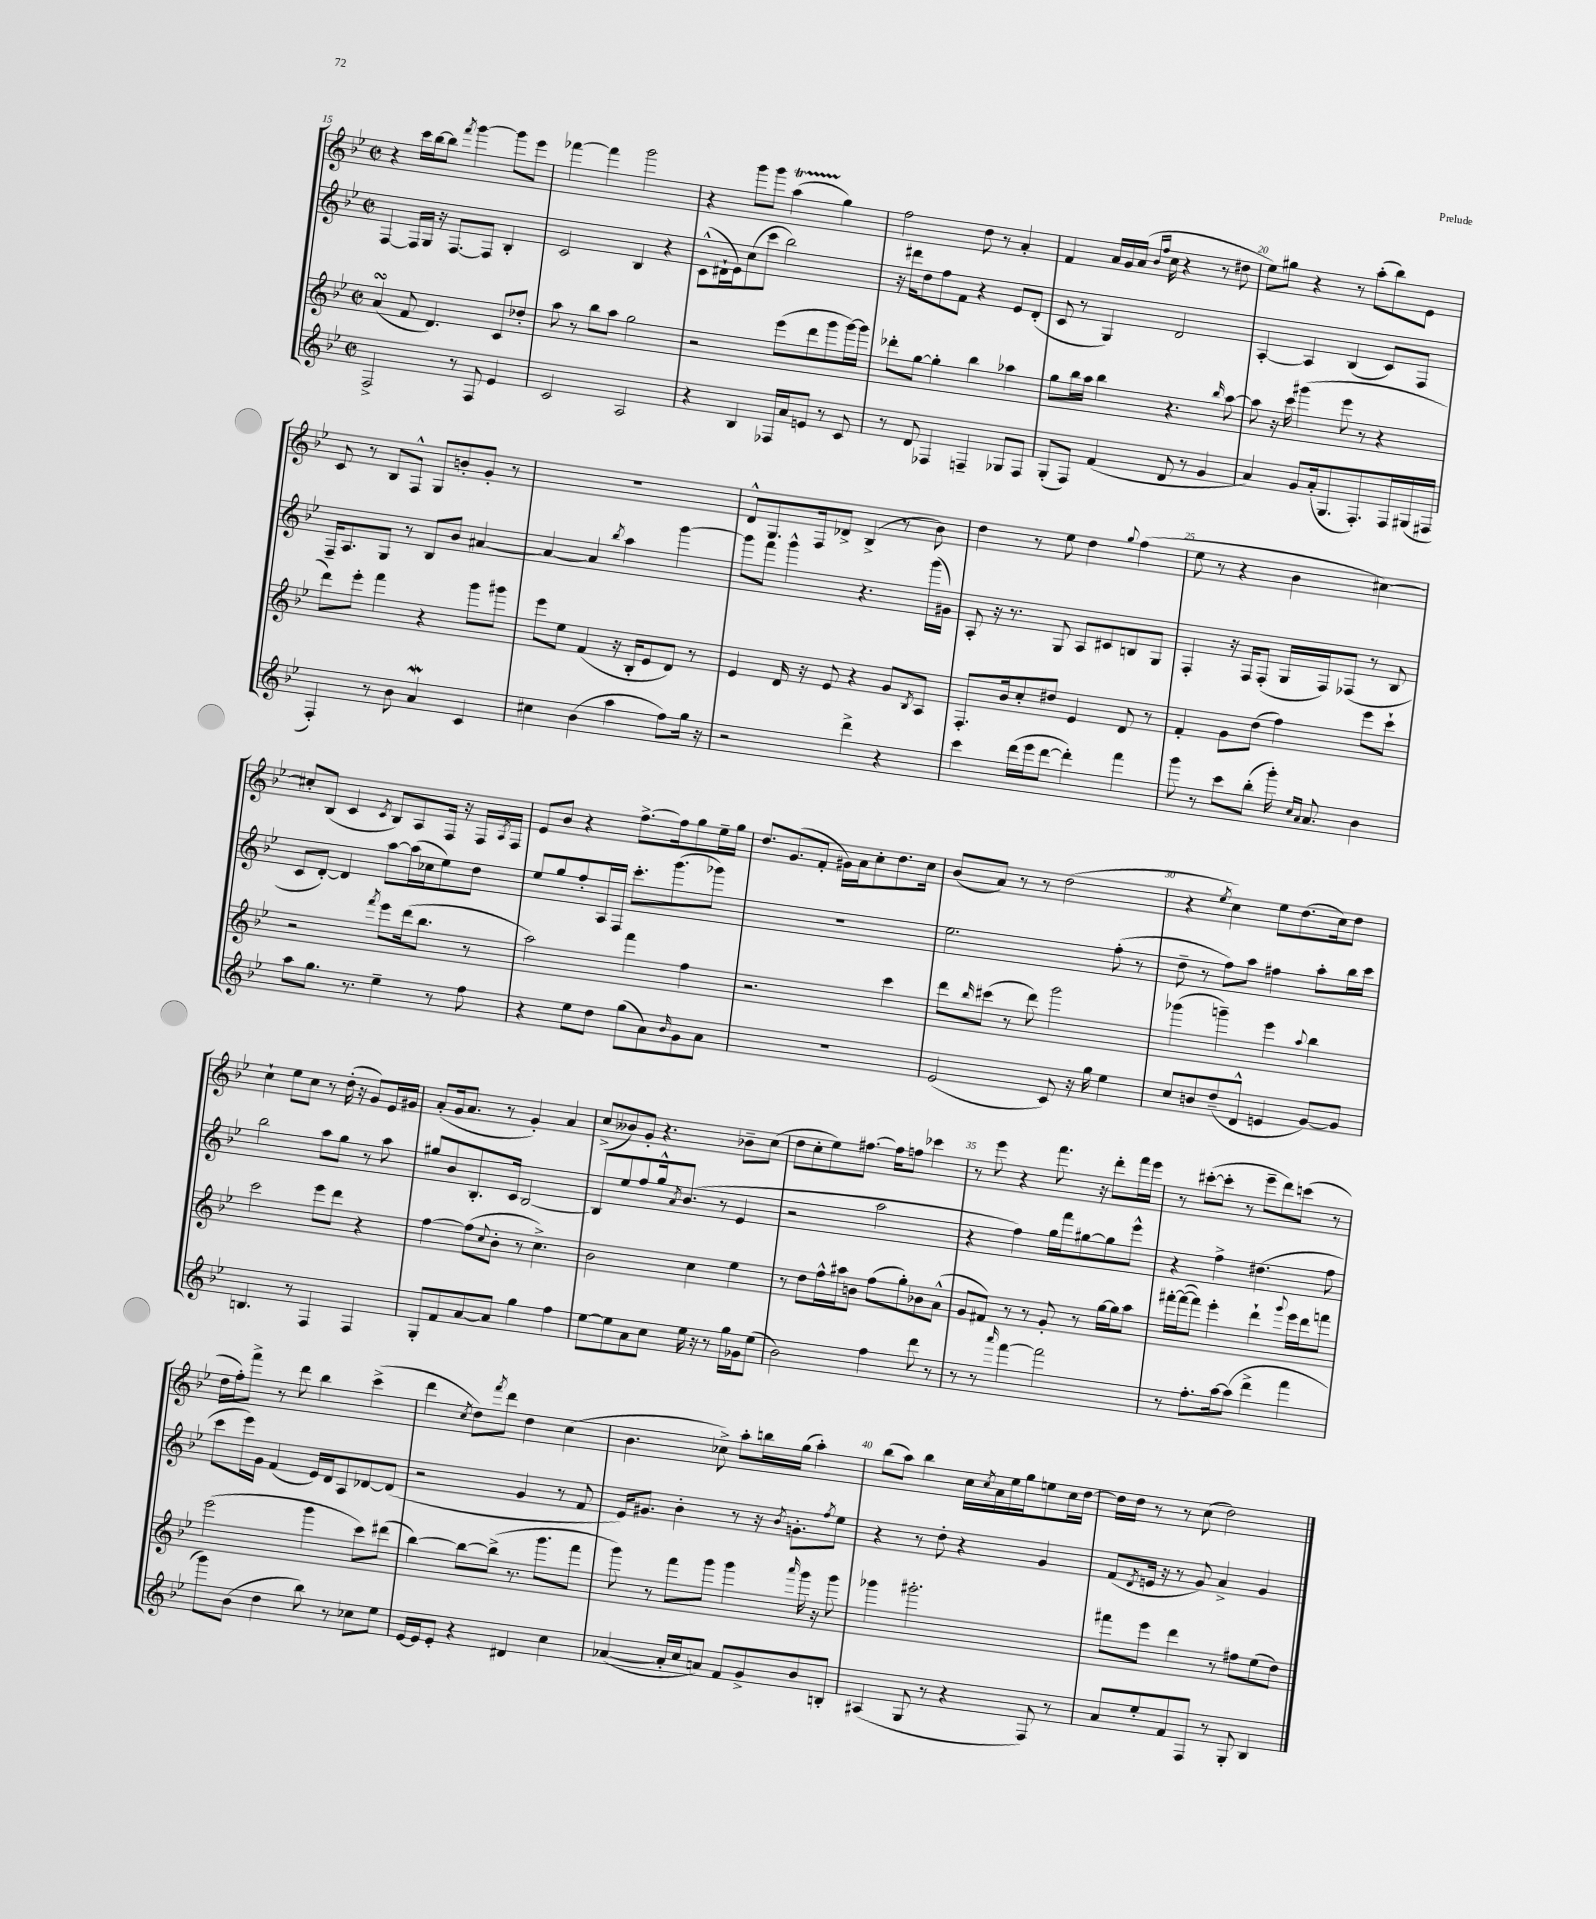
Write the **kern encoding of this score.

**kern	**kern	**kern	**kern
*staff4	*staff3	*staff2	*staff1
*clefG2	*clefG2	*clefG2	*clefG2
*k[b-e-]	*k[b-e-]	*k[b-e-]	*k[b-e-]
*M2/2	*M2/2	*M2/2	*M2/2
*met(c|)	*met(c|)	*met(c|)	*met(c|)
2F^/	(4a/	[4F/	4r
.	8f/	16F/]LL	16ccc\LL
.	.	16G/JJ	[16bb-\J
.	4.d/)	16r	8bb-\]J
.	.	[8.F/L	.
.	.	.	8qfff/
8r	.	.	[4ggg\
8F/	.	8F/]J	.
4e-/	8c/L	4B-'/	8ggg\]L
.	8dd-'/J	.	8eee-\J
=	=	=	=
2c/	8aa\	2c/	[4fff-\
.	8r	.	.
.	8bb-\L	.	4fff-\]
.	8aa\J	.	.
2A/	2gg\	4B-/	2ggg\
.	.	4r	.
=	=	=	=
4r	2r	(8c^^\L	4r
.	.	16d#`\L	.
.	.	16e-\J)	.
4B-/	.	(8cc\	8ggg\L
.	.	8ccc\J	8ggg\J
16F-/LL	(8eee-\L	2bb-\)	(4aa\
16a/J	.	.	.
8e/J	8ddd\	.	.
8r	8ggg\	.	4gg\)
8c/	[16ggg\L)	.	.
.	16ggg\]JJ	.	.
=	=	=	=
8r	8ddd-'\L	16r	2ff\
.	.	16ddd#\LK	.
8d/	[8gg\J	8dd\	.
4F-/	4gg'\]	8ff\	.
.	.	8f\J	.
4F~/	4bb-\	4r	8dd\
.	.	.	8r
8G-/L	4aa-\	8e-/L	4a'/
8F/J	.	(8d'/J	.
=	=	=	=
(8G'/L	8gg\L	8c/	4f/
8F/J)	16bb-\L	8r	.
.	16aa\JJ	.	.
(4f/	4bb-\	4G/)	16a/LL
.	.	.	16g/
.	.	.	(16a/JJ
.	.	.	16qqb-/LL
.	.	.	16qqff/JJ
.	.	.	16cc\
8d/	4.r	2d/	4r
8r	.	.	.
4g/	.	.	8r
.	16qqbb-/	.	.
.	[8aa\	.	8dd#\
=	=	=	=
4a/)	8aa\]	[4A'/	8ee-\L)
.	16r	.	8gg#\J
.	16ccc\	.	.
8g/L	(4ggg#\	4A/]	4r
(16a'/k	.	.	.
8.G/	.	.	.
.	8eee-\	(4B-/	8r
8.F'/)	8r	.	(8aa'\L
.	4r	8c/L)	8bb-\)
16F/L	.	.	.
(16G#/	.	8F/J	8e-\J
16F#/JJ	.	.	.
=	=	=	=
4F'/)	8ddd\L)	16F~/LK	8c/
.	.	8.A/	.
.	8eee-'\J	.	8r
8r	4fff\	8G/J	8B-/L
8b-\	.	8r	8F^^/J
4a/	4r	8B-/L	8G/L
.	.	8b-/J	8b'/
4c/	8ggg\L	[4a#/	8g'/J
.	8ggg#\J	.	8r
=	=	=	=
4cc#\	8eee-\L	4a#/_	1r
.	8ee-\J	.	.
(4b-\	(4f/	4a#/]	.
.	.	8qbb-/	.
4aa\	16r	4aa\	.
.	16B-'/LK	.	.
.	8e-/	.	.
8ff\L)	8d/J)	[4ggg\	.
16gg\Jk	8r	.	.
16r	.	.	.
=	=	=	=
2r	4e-/	8ggg\]L	8d^^/L
.	.	8fff\J	8.G/
.	16d/	4ggg^^\	.
.	16r	.	16F/k
.	8e-/	.	8d-^/J
4ddd^\	4r	4.r	(4B-^/
4r	8g/L	.	8r
.	8qB-/	.	.
.	8A/J	(16ggg\LL	8b-\)
.	.	16g#\JJ)	.
=	=	=	=
4ccc\	8.F'/L	8A'/	4dd\
.	.	16r	.
.	16b-/k	8.r	.
(16ddd\LL	8cc'/	.	8r
16eee-\J	.	.	.
[8ddd\J	8dd#/J	8G/	8ee-\
4ddd'\])	4e-/	8A/L	4dd\
.	.	8c#/	.
.	.	.	8qqgg/
4fff\	8d/	8B/	(4ff\
.	8r	8G/J	.
=	=	=	=
8ggg\	4f'/	4F'/	8ee-\
8r	.	.	8r
8ccc\L	8g\L	16r	4r
.	.	16F/LK	.
(8bb-'\J	(8dd\J	(8F'/J	.
16ggg'\)	4ff\)	16G/LL	4b-\
16qqcc/LL	.	.	.
16qqa/JJ	.	.	.
8.a/	.	16F/J)	.
.	.	(8F-/J	.
4b-\	8eee-\L	8r	[4cc#\)
.	8ccc`\J	8B-/	.
=	=	=	=
8aa\L	2r	8c/L	8cc#'/]L
8.gg\J	.	[8d'/J)	(8B-/J
.	.	4d/]	4c/
8.r	.	.	.
.	8qfff/	.	8qc/
4ee-~\	8eee-\L	[8aa\L	8B-/L)
.	(16ddd\k	(16aa\]L	8A/
.	8.bb-\J	16cc-\J	.
8r	.	8ee-\)	16F/Jk
.	.	.	16r
8ff\	8r	8dd\J	16F/LL
.	.	.	8qA/
.	.	.	16F/JJ
=	=	=	=
4r	2aa\)	8ee-/L	8e-/L
.	.	8gg/	8b-/J
8ee-\L	.	8ff'/	4r
8dd\J	.	16A/L	.
.	.	16F/JJ	.
(8gg\L	4fff\	8.ccc'\L	[8.ff^\L
8a\)	.	.	.
.	.	(8.ggg\	16ff\]k
16qqb-/	.	.	.
8g\	4ff\	.	8gg\
8a\J	.	8ggg-\J)	16ee-~\L
.	.	.	16gg\JJ
=	=	=	=
1r	2.r	1r	8.dd/L
.	.	.	(8.g/
.	.	.	8f'/J
.	.	.	16g#\LL)
.	.	.	16a\J
.	.	.	8cc'\
.	4ccc\	.	8.dd\
.	.	.	16cc\Jk
=	=	=	=
(2e-/	8ddd\L	2.ee-\	(8b-/L
.	16qqbb-/	.	.
.	(8ccc#\J	.	8a/J)
.	8r	.	8r
.	8ddd\)	.	8r
8c/)	2ggg\	.	(2dd\
16r	.	.	.
16gg\	.	.	.
4ee-\	.	(8ff'\	.
.	.	8r	.
=	=	=	=
8cc/L	(4ggg-\	8dd~\	4r
8b/	.	8r	.
.	.	.	8qee-/
(8dd~/	4ggg~\)	8ff\L)	4cc\)
8d^^/J	.	8aa\J	.
4e/	4eee-\	4ff#\	8ee-\L
.	.	.	(8.dd\
.	8qqaa/	.	.
[8g/L)	4bb-\	8aa'\L	.
.	.	.	16cc\k)
8g/]J	.	16bb-\L	8dd\J
.	.	16ccc\JJ	.
=	=	=	=
4.B/	2ccc\	2bb-\	4cc`\
.	.	.	8ee-\L
8r	.	.	8cc\J
4F/	8eee-\L	8aa\L	8r
.	8ddd\J	8gg\J	(16dd'\
.	.	.	16r
4F/	4r	8r	8g/L)
.	.	8aa\	16e-/L
.	.	.	16g#/JJ
=	=	=	=
8G'/L	[4ff\	8gg#/L	(8a'/L
8f/	.	8b-/	16g/k
.	.	.	8.a/J
[8a/	(8ff\]L	8.B-'/	.
.	8qqcc/	.	.
8a/]J	8b-'\J	.	8r
.	.	16c/Jk	.
4gg\	8r	[2B-/	4g'/)
.	4.cc^\)	.	.
4ff\	.	.	4a/
=	=	=	=
[8ee-\L	2b-\	8B-/]L	(8cc^/L
8ee-\]	.	8ee-/	8b--/)
8a\	.	8ff/	8g'/J
8cc\J	.	16gg^^/k	4.r
.	.	8qa/	.
.	.	(8.b-/J	.
16ee-\	4cc\	.	.
16r	.	.	.
8r	.	8r	.
16gg\LL	4ee-\	4e-/	8b-~\L
16g-\J	.	.	.
(8ee-\J	.	.	(8cc\J
=	=	=	=
2b-\)	8r	2r	8dd\L
.	8dd\L	.	8cc'\
.	16ff^^\L	.	8ee-\)
.	16aa#\J	.	.
.	8b\J	.	[8.ff#\J
4ff\	(8ff\L	2aa\	.
.	.	.	16ff#\]LK
.	8gg'\)	.	8ff\J
8ddd\	8b-\	.	4ccc-\
8r	(8a^^\J	.	.
=	=	=	=
8r	8g/L	4r	8r
8r	8f#/J)	.	8eee-\
16qqaaa/	.	.	.
[4fff\	8r	4ff\)	4r
.	8r	.	.
2fff\]	8g'/	16gg\LL	8.fff\
.	.	16fff\J	.
.	8r	[8gg#\	.
.	.	.	16r
.	[16gg\LL	8gg#\]	8ddd'\L
.	16gg\]J	.	.
.	8aa\J	8eee-^^\J	16fff\L
.	.	.	16eee-\JJ
=	=	=	=
8r	[16fff#'\LL	4r	8r
.	(16fff#\_J	.	.
8.ff'\L	8fff#\]J)	.	([8ccc#'\L
.	4eee-'\	4ff^\	8ccc#'\]J
[16aa\k	.	.	.
(8aa\]J	.	.	8r
4ddd^\	4ddd`\	(4.dd#\	8eee-~\L
.	.	.	8ddd\)
.	8qqggg/	.	.
4fff\	16eee-\LL	.	(8ccc\J
.	16ddd\J	.	.
.	8fff\J	8ff\	8r
=	=	=	=
8ggg\L)	(2eee-\	8ccc\L	16dd\LL
.	.	.	16ff'\J)
(8b-\J	.	16eee-\L)	8fff^\J
.	.	16g\JJ	.
4dd\	.	(4f/	8r
.	.	.	8ddd\
8bb-\)	4ggg\	16e-/LL)	4bb-\
.	.	16d/J	.
8r	.	8A/	.
8cc-\L	8ccc\L)	[8d-/	(4ccc^\
8ee-\J	(8ddd#\J	(8d-/]J	.
=	=	=	=
[16e-/LL	[4bb-\)	2r	4ddd\
16e-/]J	.	.	.
8e-'/J	.	.	.
.	.	.	8qcc/
4r	8bb-\_L	.	8dd\L)
.	.	.	8qfff/
.	(8bb-^\]J	.	8ddd\J
4d#/	8.r	4g/	4dd\
.	8.ggg\L	.	.
4cc\	.	8r	(4cc\
.	8fff\J	8f/	.
=	=	=	=
([4a-/	8ggg\)	16e-/LK)	4.b-\
.	.	8.g#/J	.
.	8r	.	.
16a-'/]LL	8fff\L	4b-'\	.
16cc/J	.	.	.
8a/J)	8ggg\J	.	8cc-^\)
8f/L	4ggg\	8r	8aa'\L
8g^/	.	16r	16bb\L
.	.	8qb-/	.
.	.	8.g'\L	(16gg\JJ
.	16qqaaa/	.	.
8b-/	16ggg\	.	4aa'\)
.	16r	.	.
.	.	8qff/	.
8B'/J	8ggg\	8ee-\J	.
=	=	=	=
(4A#/	4ggg-\	4r	(8bb-\L
.	.	.	8aa\J)
8G/	2.ggg#'\	8r	4bb-\
8r	.	8dd'\	.
4r	.	4r	16cc\LL
.	.	.	8qcc/
.	.	.	16a\
.	.	.	16ee-\
.	.	.	16gg\J
8F/)	.	4g/	8ee\
8r	.	.	16cc\L
.	.	.	[16dd\JJ
=	=	=	=
8a/L	8fff#\L	(8f/L	16dd\]LL
.	.	.	16dd\JJ
.	.	8qd/	.
8ee-'/	8eee-\J	16e/Jk	8r
.	.	16r	.
8f/	4ddd\	8r	8r
8F/J	.	8g/)	(8cc\
8r	8r	4a^/	2dd\)
8G'/	8ff#\L	.	.
4B-/	(8ee-\	4g/	.
.	8dd\J)	.	.
==	==	==	==
*-	*-	*-	*-
